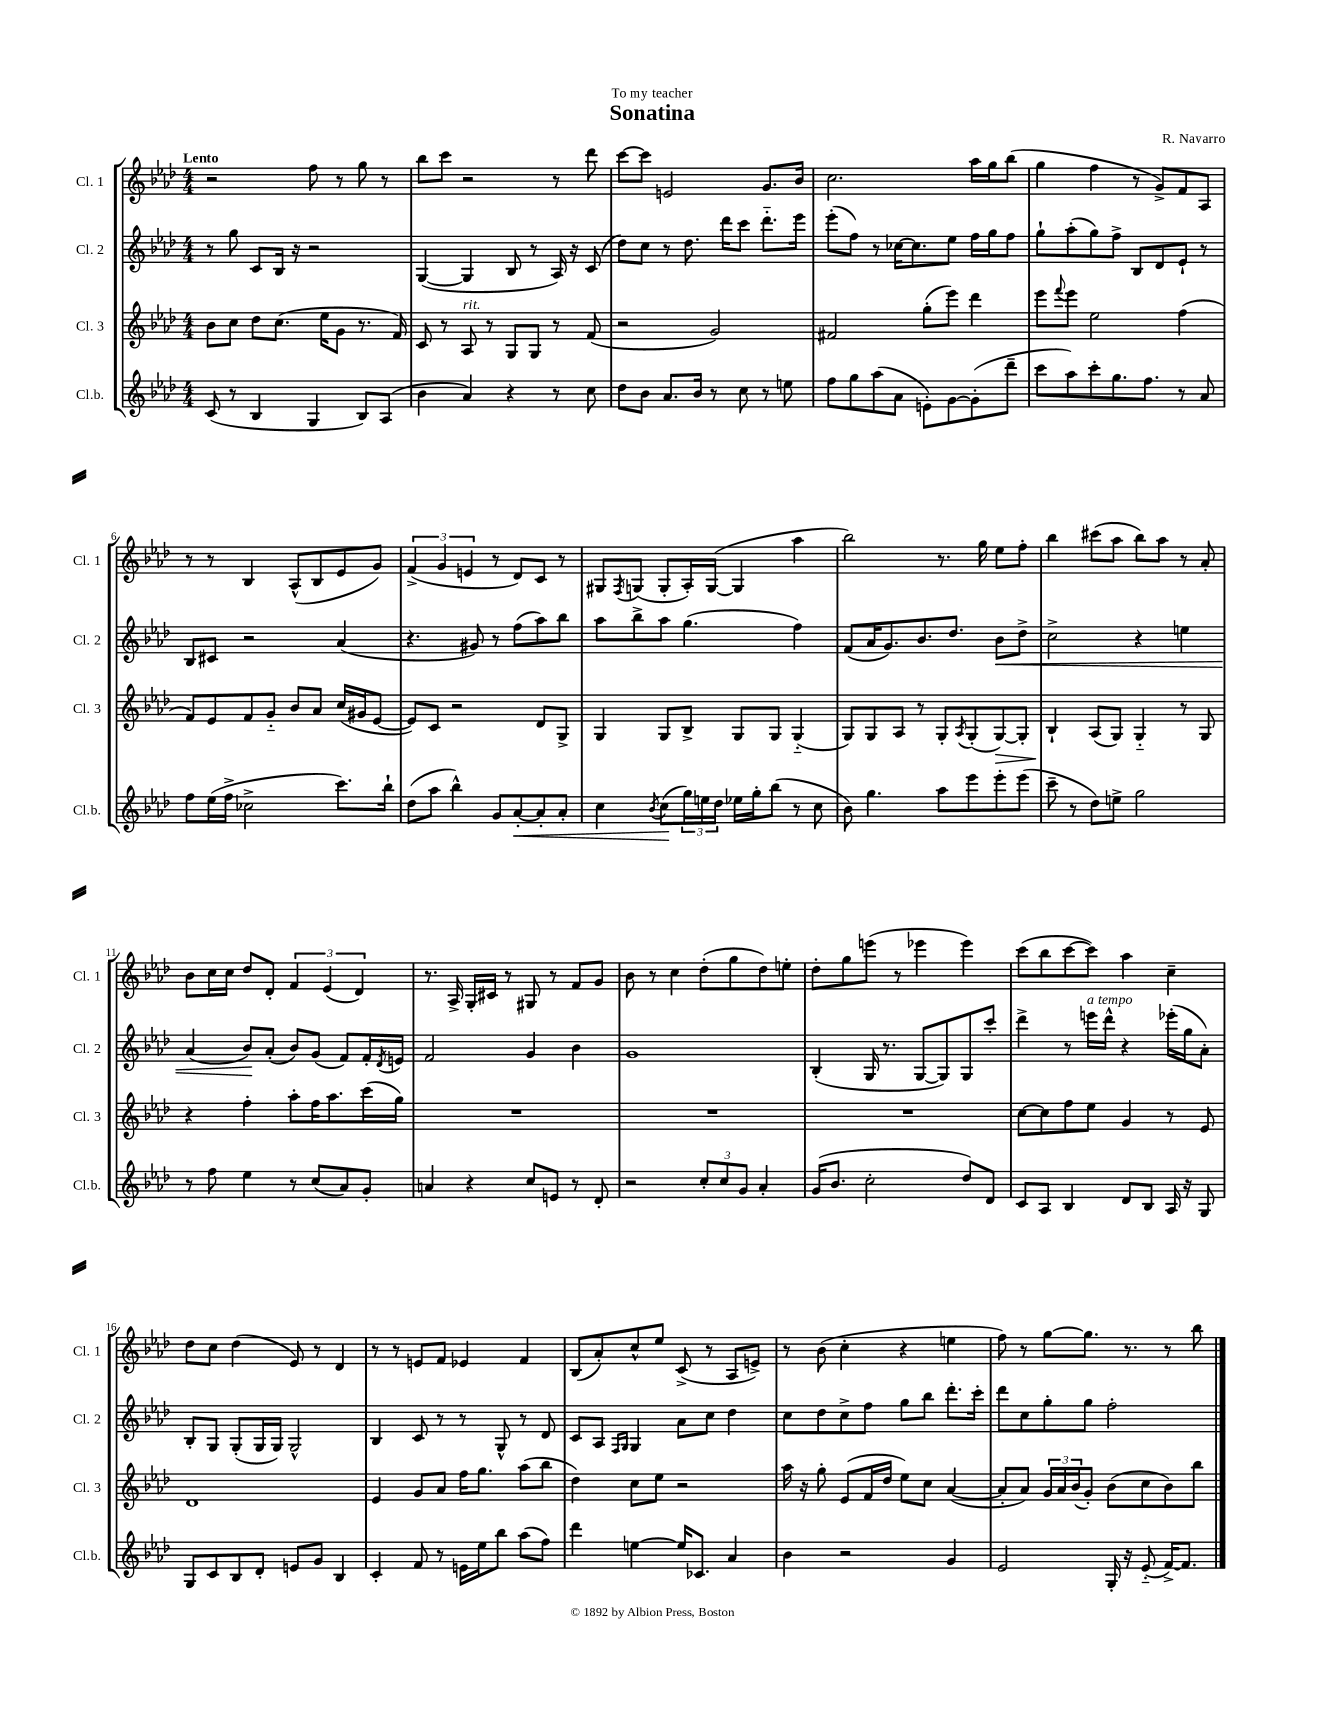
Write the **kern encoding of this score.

**kern	**kern	**kern	**kern
*staff4	*staff3	*staff2	*staff1
*clefG2	*clefG2	*clefG2	*clefG2
*k[b-e-a-d-]	*k[b-e-a-d-]	*k[b-e-a-d-]	*k[b-e-a-d-]
*M4/4	*M4/4	*M4/4	*M4/4
(8c	8b-	8r	2r
8r	8cc	8gg	.
4B-	8dd-	8c	.
.	(8.cc	16B-	.
.	.	16r	.
4G	.	2r	8ff
.	16ee-	.	.
.	8g	.	8r
8B-)	8.r	.	8gg
(8A-	.	.	8r
.	16f)	.	.
=	=	=	=
4b-	8c	([4G	8bb-
.	8r	.	8ccc
4a-)	8A-	4G]	2r
.	8r	.	.
4r	8G	8B-	.
.	8G	8r	.
8r	8r	16A-)	8r
.	.	16r	.
8cc	(8f	(8c	8ddd-
=	=	=	=
8dd-	2r	8dd-)	[8ccc
8b-	.	8cc	8ccc]
8.a-	.	8r	2e
.	.	8.dd-	.
16b-	.	.	.
8r	2g)	.	.
.	.	16ddd-	.
8cc	.	8ccc	.
8r	.	8.ddd-'~	8.g
8ee	.	.	.
.	.	16eee-	16b-
=	=	=	=
8ff	2f#	(8eee-'	2.cc
8gg	.	8ff)	.
(8aa-	.	8r	.
8a-	.	[16cc-	.
.	.	8.cc-]	.
8e')	(8gg'	.	.
[8g	8eee-)	8ee-	.
(8g']	4ddd-	16ff	16aa-
.	.	16gg	16gg
8ddd-~	.	8ff	(8bb-
=	=	=	=
8ccc	8eee-	8gg`	4gg
.	8qqfff	.	.
8aa-)	8eee-	(8aa-'	.
8ccc'	2ee-	8gg)	4ff
8.gg	.	8ff^	.
.	.	8B-	8r
8.ff	.	.	.
.	.	8d-	8g^)
8r	(4ff	8e-`	8f
8a-	.	8r	8A-
=	=	=	=
8ff	8f)	8B-	8r
(16ee-	8e-	8c#	8r
16ff^	.	.	.
2cc-^	8f	2r	4B-
.	8g'~	.	.
.	8b-	.	(8A-^^
.	8a-	.	8B-
8.ccc)	(16cc	(4a-	8e-
.	16g#	.	.
.	[8e-	.	8g)
16bb-`	.	.	.
=	=	=	=
(8dd-	8e-])	4.r	(6f^
8aa-	8c	.	.
.	.	.	6g
4bb-^^)	2r	.	.
.	.	.	6e
.	.	8g#)	.
8g	.	8r	8r
[8a-'	.	(8ff	8d-)
8a-']	8d-	8aa-)	8c
8a-'	8G^	8bb-	8r
=	=	=	=
4cc	4G	8aa-	8G#
.	.	.	8qF
.	.	8bb-^	(8G
8qb-	.	.	.
(8cc	8G	8aa-	8G'
24gg)	8B-^	(4.gg	16A-')
24ee	.	.	.
.	.	.	([16G
24dd-	.	.	.
16ee-	8G	.	4G]
16gg'	.	.	.
(8bb-	8G	.	.
8r	(4G'~	4ff)	4aa-
8cc	.	.	.
=	=	=	=
8b-)	8G)	(8f	2bb-)
4.gg	8G	16a-	.
.	.	8.g)	.
.	8A-	.	.
.	8r	8.b-	.
8aa-	8G'	.	8.r
.	.	8.dd-	.
.	8qA-	.	.
8eee-	(8G'	.	.
.	.	.	16gg
8eee-'	[8G)	8b-	8ee-
(8eee-	8G']	8dd-^	8ff'
=	=	=	=
8ccc~	4B-`	2cc^	4bb-
8r	.	.	.
8dd-)	(8A-	.	(8ccc#
8ee^	8G)	.	8aa-
2gg	4G'~	4r	8bb-)
.	.	.	8aa-
.	8r	4ee	8r
.	8G	.	8a-'
=	=	=	=
8r	4r	(4a-	8b-
8ff	.	.	16cc
.	.	.	16cc
4ee-	4ff'	8b-)	8dd-
.	.	(8a-'	8d-'
8r	8aa-'	8b-)	6f
(8cc	16ff	(8g	.
.	.	.	(6e-
.	8.aa-	.	.
8a-)	.	8f)	.
.	.	.	6d-)
8g'	(16ccc	16f'	.
.	.	8qd-	.
.	16gg)	16e	.
=	=	=	=
4a	1r	2f	8.r
.	.	.	16A-^
4r	.	.	16G'
.	.	.	16c#
.	.	.	8r
8cc	.	4g	8G#
8e	.	.	8r
8r	.	4b-	8f
8d-'	.	.	8g
=	=	=	=
2r	1r	1g	8b-
.	.	.	8r
.	.	.	4cc
12cc'	.	.	(8dd-'
12cc	.	.	.
.	.	.	8gg
12g	.	.	.
4a-'	.	.	8dd-)
.	.	.	8ee'
=	=	=	=
(16g	1r	(4B-'	8dd-'
8.b-	.	.	.
.	.	.	8gg
2cc'	.	16G	(8eee
.	.	8.r	.
.	.	.	8r
.	.	[8G	4eee-
.	.	8G])	.
8dd-)	.	8G	4eee-)
8d-	.	8ccc'	.
=	=	=	=
8c	[8cc	4ddd-^	(8ccc
8A-	8cc]	.	8bb-
4B-	8ff	8r	[8ccc
.	8ee-	16eee	8ccc])
.	.	16ddd-^^	.
8d-	4g	4r	4aa-
8B-	.	.	.
16A-	8r	(16eee-'	4cc~
16r	.	16gg	.
8G	8e-	8a-')	.
=	=	=	=
8G	1d-	8B-'	8dd-
8c	.	8G	8cc
8B-	.	(8G'	(4dd-
8d-'	.	16G	.
.	.	16G)	.
8e	.	2G^^	8e-)
8g	.	.	8r
4B-	.	.	4d-
=	=	=	=
4c'	4e-	4B-	8r
.	.	.	8r
8f	8g	8c	8e
8r	8a-	8r	8f
16e	16ff	8r	4e-
16ee-	8.gg	.	.
8bb-	.	8G^^	.
(8aa-	(8aa-	8r	4f
8ff)	8bb-	8d-	.
=	=	=	=
4ddd-	4dd-)	8c	(8B-
.	.	8A-	8a-')
.	.	16qqF	.
.	.	16qqG	.
[4ee	8cc	4G	8cc^^
.	8ee-	.	8ee-
16ee]	2r	8a-	(8c^
8.c-	.	.	.
.	.	8cc	8r
4a-	.	4dd-	8A-
.	.	.	8e^)
=	=	=	=
4b-	16aa-	8cc	8r
.	16r	.	.
.	8gg'	8dd-	(8b-
2r	(8e-	8cc^	4cc'
.	16f	8ff	.
.	16dd-	.	.
.	8ee-)	8gg	4r
.	8cc	8bb-	.
4g	([4a-	8.ddd-'	4ee
.	.	16ccc'	.
=	=	=	=
2e-	8a-']	8ddd-	8ff)
.	8a-)	8cc	8r
.	24g	8gg'	[8gg
.	24a-	.	.
.	(24b-	.	.
.	8g')	8gg	8.gg]
16G'	(8b-	2ff'	.
16r	.	.	8.r
(8e-'~	8cc	.	.
[16f^)	8b-)	.	8r
8.f]	.	.	.
.	8bb-	.	8bb-
==	==	==	==
*-	*-	*-	*-
